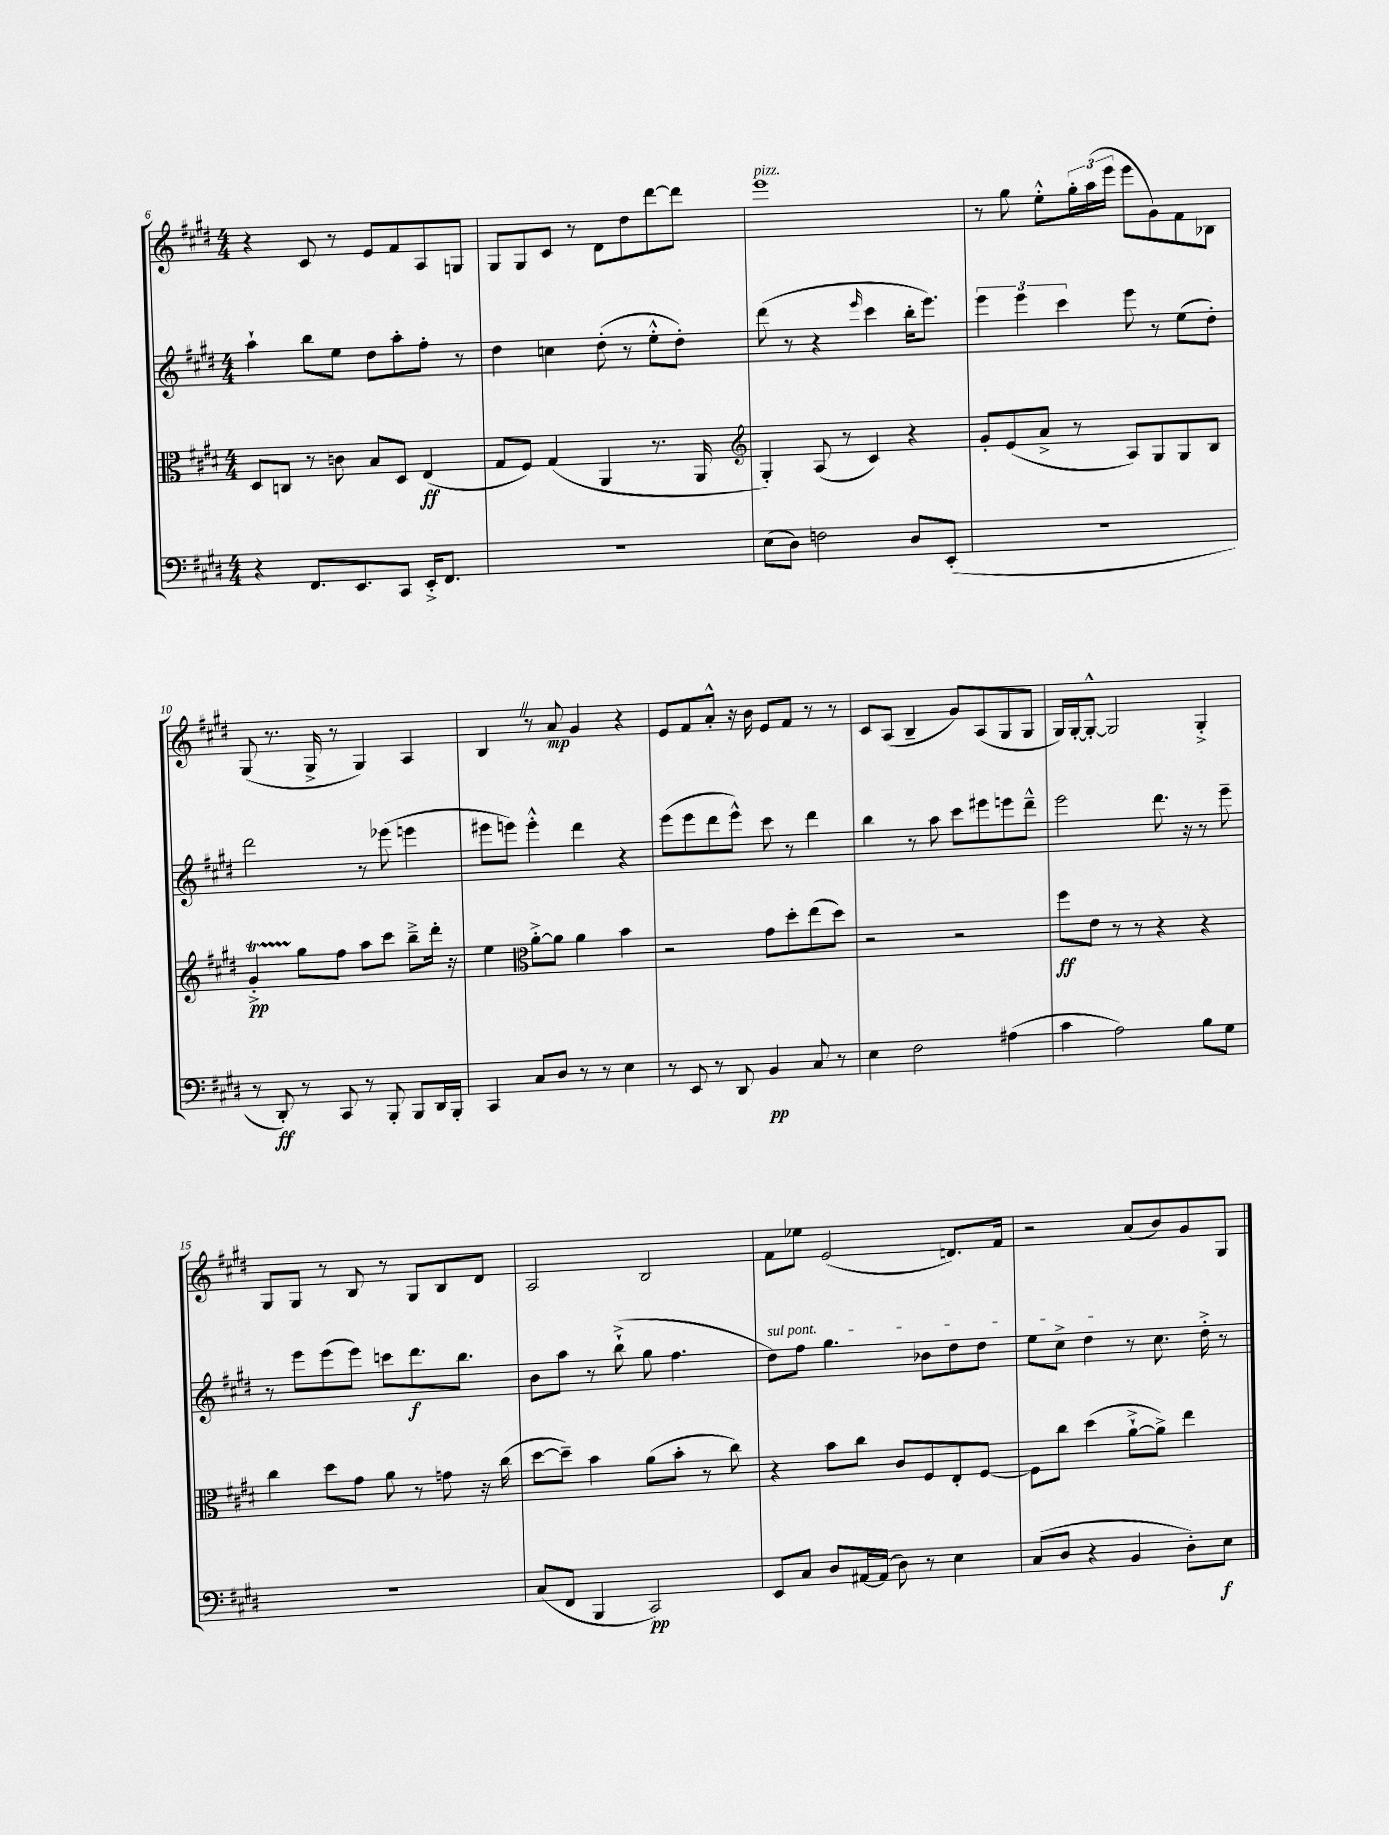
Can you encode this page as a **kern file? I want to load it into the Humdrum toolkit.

**kern	**kern	**kern	**kern
*staff4	*staff3	*staff2	*staff1
*clefF4	*clefC3	*clefG2	*clefG2
*k[f#c#g#d#]	*k[f#c#g#d#]	*k[f#c#g#d#]	*k[f#c#g#d#]
*M4/4	*M4/4	*M4/4	*M4/4
4r	8D#	4aa`	4r
.	8C	.	.
8.FF#	8r	8bb	8c#
.	8c	8ee	8r
8.EE	.	.	.
.	8B	8dd#	8e
8CC#	8D#	8aa'	8f#
16EE'^	(4E	8ff#'	8A
8.FF#	.	.	.
.	.	8r	8G
=	=	=	=
1r	8G#	4dd#	8G#
.	8F#)	.	8G#
.	(4G#	4cc	8c#
.	.	.	8r
.	4AA	(8dd#'	8d#
.	.	8r	8dd#
.	8.r	8ee'^^	[8ddd#
.	.	8dd#')	8ddd#]
.	16AA	.	.
=	=	=	=
*	*clefG2	*	*
(8E	4G#')	(8ddd#	1eee
8D#)	.	8r	.
2F	(8A	4r	.
.	8r	.	.
.	.	16qqeee	.
.	4c#)	4ccc#	.
8D#	4r	16bb'	.
.	.	8.eee)	.
(8EE'	.	.	.
=	=	=	=
1r	8g#'	6eee	8r
.	(8e	.	8gg#
.	.	6eee	.
.	8a^	.	8ee'^^
.	.	6ccc#	.
.	8r	.	24gg#'
.	.	.	(24aa
.	.	.	24eee
.	8A)	8eee	8eee
.	8G#	8r	8g#)
.	8G#	(8ee	8f#
.	8B	8dd#')	8B-
=	=	=	=
8r	4g#'^	2ddd#	(8G#
8DD#')	.	.	8.r
8r	8gg#	.	.
.	.	.	16G#^
8CC#	8ff#	.	8r
8r	8aa	8r	4G#)
8BBB'	8ccc#	(8eee-	.
8BBB	8bb~^	4eee	4A
16DD#	16ddd#'	.	.
16BBB'	16r	.	.
=	=	=	=
4CC#	4ee	8eee#	4B
.	.	8eee)	.
*	*clefC3	*	*
8C#	[8a'^	4eee'^^	8r
8D#	8a]	.	8a
8r	4a	4ddd#	4g#
8r	.	.	.
4E	4b	4r	4r
=	=	=	=
8r	2r	(8eee	8e
8EE	.	8eee	8f#
8r	.	8ddd#	8a'^^
8DD#	.	8eee^^)	16r
.	.	.	16b
4BB	8g#	8ccc#	8e
.	8dd#'	8r	8f#
8C#	(8ee	4ddd#	8r
8r	8dd#)	.	8r
=	=	=	=
4E	2r	4bb	8c#
.	.	.	(8A
2F#	.	8r	4B~
.	.	8aa	.
.	2r	8ccc#	8g#)
.	.	8eee#	(8A
(4A#	.	8eee	8G#
.	.	8ddd#~^^	8G#
=	=	=	=
4c#	8ff#	2eee	16G#)
.	.	.	[16G#'
.	8e	.	8G#'^^_
2A)	8r	.	2G#]
.	8r	.	.
.	4r	8.ddd#	.
.	.	16r	.
8B	4r	8r	4G#'^
8G#	.	8eee~	.
=	=	=	=
1r	4cc#	8r	8G#
.	.	8eee	8G#
.	8dd#	(8eee	8r
.	8g#	8eee)	8B
.	8a	8ccc	8r
.	8r	8.ddd#	8G#
.	8g	.	8B
.	.	8.bb	.
.	16r	.	8d#
.	(16cc#	.	.
=	=	=	=
(8C#	[8dd#	8b	2A
8FF#	8dd#~])	8aa	.
4BBB	4b	8r	.
.	.	(8bb`^	.
2CC#)	(8a	8gg#	2B
.	8b'	4.ff#	.
.	8r	.	.
.	8cc#)	.	.
=	=	=	=
8EE	4r	8dd#)	8f#
8C#	.	8ff#	8ee-
8D#	8b	4.gg#	(2e
[16AA#	8cc#	.	.
(16AA#]	.	.	.
8D#)	8c#	.	.
8r	8F#	8b-	.
4E	8E'	8dd#	8.d)
.	[8F#	8dd#	.
.	.	.	16f#
=	=	=	=
(8C#	8F#]	8ee	2r
8D#	8cc#	8cc#^	.
4r	(4dd#	4dd#	.
4BB	[8a`^	8r	(8a
.	8a^])	8.cc#	8b)
8D#')	4ee	.	8g#
.	.	16dd#'^	.
8E	.	8r	8G#
==	==	==	==
*-	*-	*-	*-
